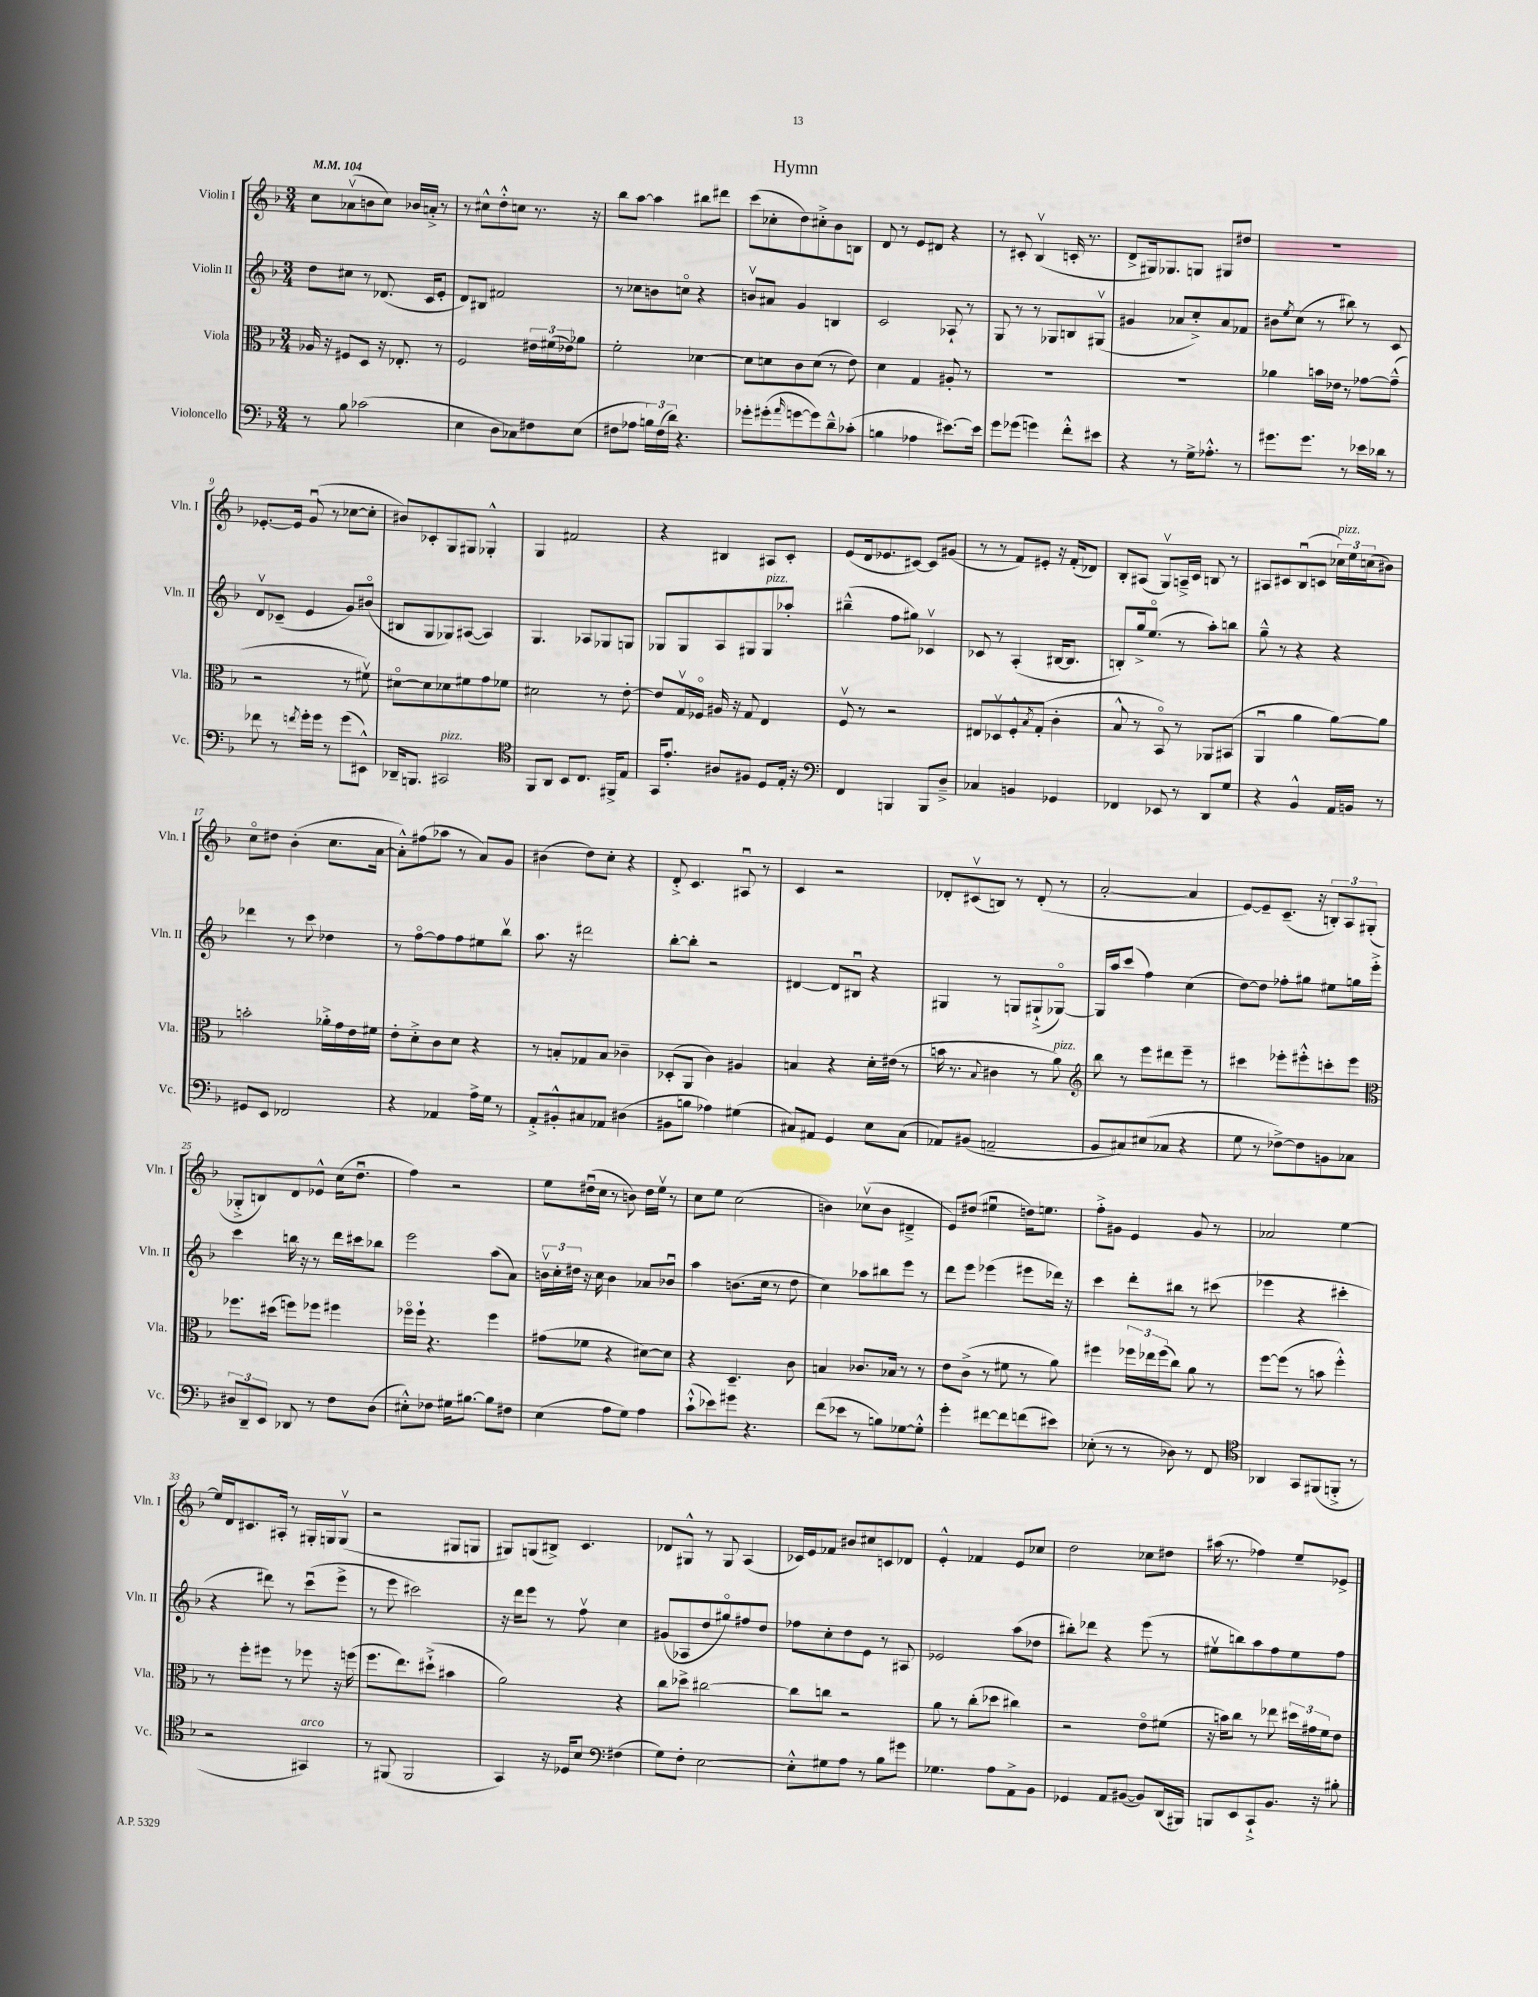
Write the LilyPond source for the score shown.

\header { title = "Hymn" }
<<
\new StaffGroup <<
\new Staff = "s0" \with { instrumentName = "Violin I" shortInstrumentName = "Vln. I" } {
    \clef treble \key f \major \numericTimeSignature \time 3/4 \tempo 4 = 104
    c''8 aes'8\upbow( b'8 c''8) bes'16 a'16-.-> r8 |
    r8 cis''8-^ d''8-.-^ c''8 r8. r16 |
    bes''8 a''8~ a''4 bis''8 dis'''8 |
    c'''8( ces''8-. d''8) cis''8-.-> bes'8 b8 |
    d'8 r8 e'8 dis'8 r4 |
    r8 cis'8-. bes4\upbow( c'16-. r8. |
    d'8-> gis16) ges8. g8 gis8 dis''8 |
    R2. |
    ees'8.~-. ees'16 g'8\downbow( r8 ces''8~ ces''8-. |
    bis'8) ces'8-. g8 gis8 ges4-.-^ |
    g4 fis'2 |
    r4 bis4 ais8 c'8-. |
    e'8( d'16 ees'8. cis'8~) cis'8 gis'8( |
    r8 r8 f'8) eis'8-. r16 f'16-.( des'8) |
    bes8-. ais8( g8\upbow) a16---> c'16 b8 r8 |
    ais8 cis'8 bes8\downbow( c'8 \tuplet 3/2 { ces''16^\markup { \italic "pizz." }) e''16 c''16( } bis'8) |
    c''8\flageolet dis''8 bes'4-.( c''8. a'16~ |
    a'8-.-^) fis''8( aes''8 r8 a'8) g'8 |
    bis'4( d''8) c''8-. r4 |
    d'8-.-> c'4. ais8\downbow r8 |
    c'4 r2 |
    des'8-. cis'8\upbow( b8) r8 des'8-.( r8 |
    a'2~-. a'4 |
    e'8~) e'8-- c'8.--( r16 \tuplet 3/2 { b8-.) a8 gis8-.( } |
    ges8-.-> b8) d'8 ees'8-^ c''16( d''8.\downbow |
    f''4) r2 |
    e''8 dis''16\downbow( c''16 r8 b'8) dis''16 e''16\upbow r8 |
    c''8 e''8 c''2( |
    b'4) ces''8\upbow( b'8 dis'4---> |
    e'8) dis''8( eis''4\downbow d''16) e''8. |
    f''8-.-> gis'8 e'4 gis'8 r8 |
    aes'2 e''4~ |
    e''16 d'16 cis'8. ais16-. r8 gis16-. g16 g8\upbow( |
    r2 gis8 g8 |
    gis8) g8( bis8->) c'4. |
    des'8 gis8-^ r8 gis8 a4( |
    ces'16) e'16 fes'8 bis'8 cis''8 c'8 des'8 |
    e'4-.-^ fes'4 e'8 ces''8 |
    d''2 ces''8 dis''8 |
    ais''16( r8. fes''4) e''8-- ees'8-> \bar "|." |
}
\new Staff = "s1" \with { instrumentName = "Violin II" shortInstrumentName = "Vln. II" } {
    \clef treble \key f \major \numericTimeSignature \time 3/4
    d''8 cis''8 r8 des'8.( c'16 e'8-. |
    d'8) bis8 fis'2 |
    r8 ces''8 b'8 c''8\flageolet r4 |
    b'8\upbow ais'8 g'4 b4 |
    c'2 aes8-! r8 |
    g8 r8 r8 ges8 b8 gis8\upbow( |
    gis'4 aes'8 c''8-.->) aes'8 fes'8 |
    bis'8 \acciaccatura { e''8 } c''8( r8 bis''8) r8 c'8 |
    d'8\upbow ces'8--( e'4 g'8) bis'8\flageolet( |
    bis8 g8 ges8) ais8~( ais4) |
    g4. aes8 ges8 g8 |
    ges8 ges8 a8 gis8 gis8^\markup { \italic "pizz." } aes''8-. |
    bis''4---^( f''8 gis''8) ces'4\upbow |
    ces'8 r8 a4-.( bis16~ bis8. |
    b8-.) g''16-> e''8.\flageolet( r8 a''8-.) b''8 |
    g''8---^ r8 r4 r4 |
    des'''4 r8 c'''8 des''4 |
    r8 f''8~\flageolet f''8 f''8 eis''8 bes''8\upbow |
    a''8. r16 dis'''2 |
    bes''8~-. bes''8-. r2 |
    dis'4~ dis'8 bis8\downbow r4 |
    gis4 r8 g8 gis8-!->( ges8~\flageolet) |
    ges16 a''16 c'''8( f''4) c''4( |
    d''8~) d''8 fes''8-. gis''8 eis''8 g''16 e'''16-.-> |
    c'''4 b''16 r16 r8 d'''16 cis'''16 bes''8 |
    e'''2 a''8( a'8) |
    \tuplet 3/2 { b'16\upbow c''16-. dis''16 } r16 c''16 b'4 aes'8 bes'8\downbow |
    a''4 b'8.( c''16 r8 d''8 |
    c''4) aes''8 bis''8 e'''8 r8 |
    d'''8 e'''8 ees'''4( eis'''8 des'''16) r16 |
    c'''4 d'''8-. bis''8 r8 cis'''8( |
    ees'''4 r4 cis'''4-. |
    r4 dis'''8) r8 c'''8\downbow( e'''8-> |
    r8 e'''8 cis'''2) |
    r16 d'''16 e'''8 r8 f''8\upbow c''4 |
    gis'8( aes8 d''8 gis''8\flageolet) fis''8 d''8 |
    fes''8 c''8-. d''8 e'8 r8 ais8 |
    ees'2 a''8( des''8 |
    bis''8-.) des'''8 r4 e'''8( r8 |
    eis''8\upbow b''8) a''8 f''8 eis''8 f''8 \bar "|." |
}
\new Staff = "s2" \with { instrumentName = "Viola" shortInstrumentName = "Vla." } {
    \clef alto \key f \major \numericTimeSignature \time 3/4
    aes16 r16 fis8 d8 r16 ees8.-. r8 |
    f2 \tuplet 3/2 { eis'16 fis'16( ees'16) } aes'8 |
    f'2-. des'4~ |
    des'8 d'8 c'8 d'8( r8 e'8) |
    d'4 g4 ais8-. r8 |
    R2. |
    R2. |
    aes'4 b'16 ees'16 r8 ges'8~ ges'8---^( |
    r2 r8 fis'8\upbow) |
    dis'8~\flageolet dis'8 des'8 fis'8 g'8 fes'8 |
    dis'2 r8 e'8~-. |
    e'8 g16\upbow fes16\flageolet ais16 r16 g8 e4 |
    f8\upbow r8 r2 |
    eis8 des8\upbow f8-.-^ \acciaccatura { bes8 } g8-.( c'4-. |
    bes8-^ r8 bes,8\flageolet) r8 aes,8 bis,8( |
    a,4\downbow a'4 a'8~) a'8 |
    b'2-. aes'16-.-> g'16 e'16 fis'16 |
    e'8-. d'8-.-> c'8 d'8 r4 |
    r8 b8-. ges8 b8 ces'4-- |
    des8-.( a,8 c'4) ais4 |
    b4 r4 d'16-. eis'16( r8 |
    b'16 r8. \appoggiatura { bes8 } cis'4 r8 a'8^\markup { \italic "pizz." }) |
    \clef treble bes''8 r8 e'''8 dis'''8 e'''8-- r8 |
    cis'''4 ees'''8-. eis'''8-.-^ c'''8-. eis'''8 |
    \clef alto fes''8. dis''16( f''8) fes''8 fis''4 |
    fes''16\flageolet fes''16-! r4. fes''4 |
    gis'8( fes'8 r4 dis'8~) dis'8 |
    r4 d4.-- c'8 |
    b4 ces'8. bes16 r8 r8 |
    e'8 c'8->( r8 fis'8 r8 a'8) |
    fis''4 \tuplet 3/2 { fes''16 ees''16 fes''16( } c''8) a'8 r8 |
    f''8~ f''8( r8 b'8 f''4-.-^) |
    r8 f''8-. fis''8 r8 fes''8 r16 f''16( |
    f''8. e''8.) dis''8-!->( bis'4 |
    a'2) r4 |
    c''8 des''8-> cis''2~ |
    cis''8 c''8 r2 |
    a'8 r8 c''8-.( des''8 cis''4) |
    r2 e'8\flageolet fis'8( |
    r16 b'16) c''8 r8 ees''8 \tuplet 3/2 { dis''16 gis'16 f'16 } e'8 \bar "|." |
}
\new Staff = "s3" \with { instrumentName = "Violoncello" shortInstrumentName = "Vc." } {
    \clef bass \key f \major \numericTimeSignature \time 3/4
    r8 bes8 ces'2( |
    e4 d8 ces8) fis8 e8( |
    fis8 aes8 \tuplet 3/2 { b16) fis16( d'16) } r4. |
    ges'8-. gis'8-.( \grace { a'16 } g'8~ g'8) d'8---^ ces'8-.( |
    b4 aes4 eis'8.~) eis'16 |
    g'8 ges'8( g'4) f'8-.-^ eis'8 |
    r4 r8 g16-> aes8.-.-^ r8 |
    gis'8. gis'8. r8 ees'16 des'16 r8 |
    fes'8 r8 \acciaccatura { f'8 } g'16-. g'16 r8 g'8( eis,8-^) |
    des,16-- b,,8. cis,2^\markup { \italic "pizz." } |
    \clef tenor f,8 a,8 bes,8 c8. fis,16-> e8 |
    g,16 e'8.-. ais8 fis8 d8 e16-. r16 |
    \clef bass f,4 b,,4 b,,8 d8---> |
    ces4 b,4 ges,4 |
    fes,4 ees,8 r8 d,8 g8 |
    r4 bes,4-^ a,16 b,16 r8 |
    gis,8 e,8 fes,2 |
    r4 aes,4 a16-> g16 r8 |
    a,8-.-> bis,8-.-^ cis8 aes,8 dis4( |
    bis,8 b8 aes4) gis4( |
    cis8) ais,8 g,4 e8 cis8( |
    aes,8) bis,8( a,2-- |
    bes,8 cis8) eis8( ces8 r4 |
    g8 r8 fes8~->) fes8 b,8 ces8 |
    \tuplet 3/2 { dis8 d,8-- e,8 } des,8 r8 f8 dis8( |
    eis8-.-^) fes8 gis16 bis8.~ bis8 fis8 |
    e4( a8 g8) a4 |
    c'8-!-^( ees'8) gis'8 r4. |
    f'8( ees'8 r8 b8) ges8~ ges8-.-^ |
    g'4-. fis'8~ fis'8 f'8( eis'8) |
    ees8-.( r8 r8 des8) r8 f,8 |
    \clef tenor aes,4 g,8 fis,8( f,8-.-> r8 |
    r2 gis,4^\markup { \italic "arco" }) |
    r8 fis,8( fis,2 |
    g,4) r16 des16 bes8 \clef bass fis4( |
    g8) f8-. e2~ |
    e8-.-^ gis8 a8 r8 bes8 gis'8 |
    ges4. a8 a,8-> bes,8 |
    ges,4 a,8 bis,8~( bis,8) d,16( bis,,16) |
    b,,8 e,8 c,8-!-> bes,8. r16 bis8-. \bar "|." |
}
>>
>>
